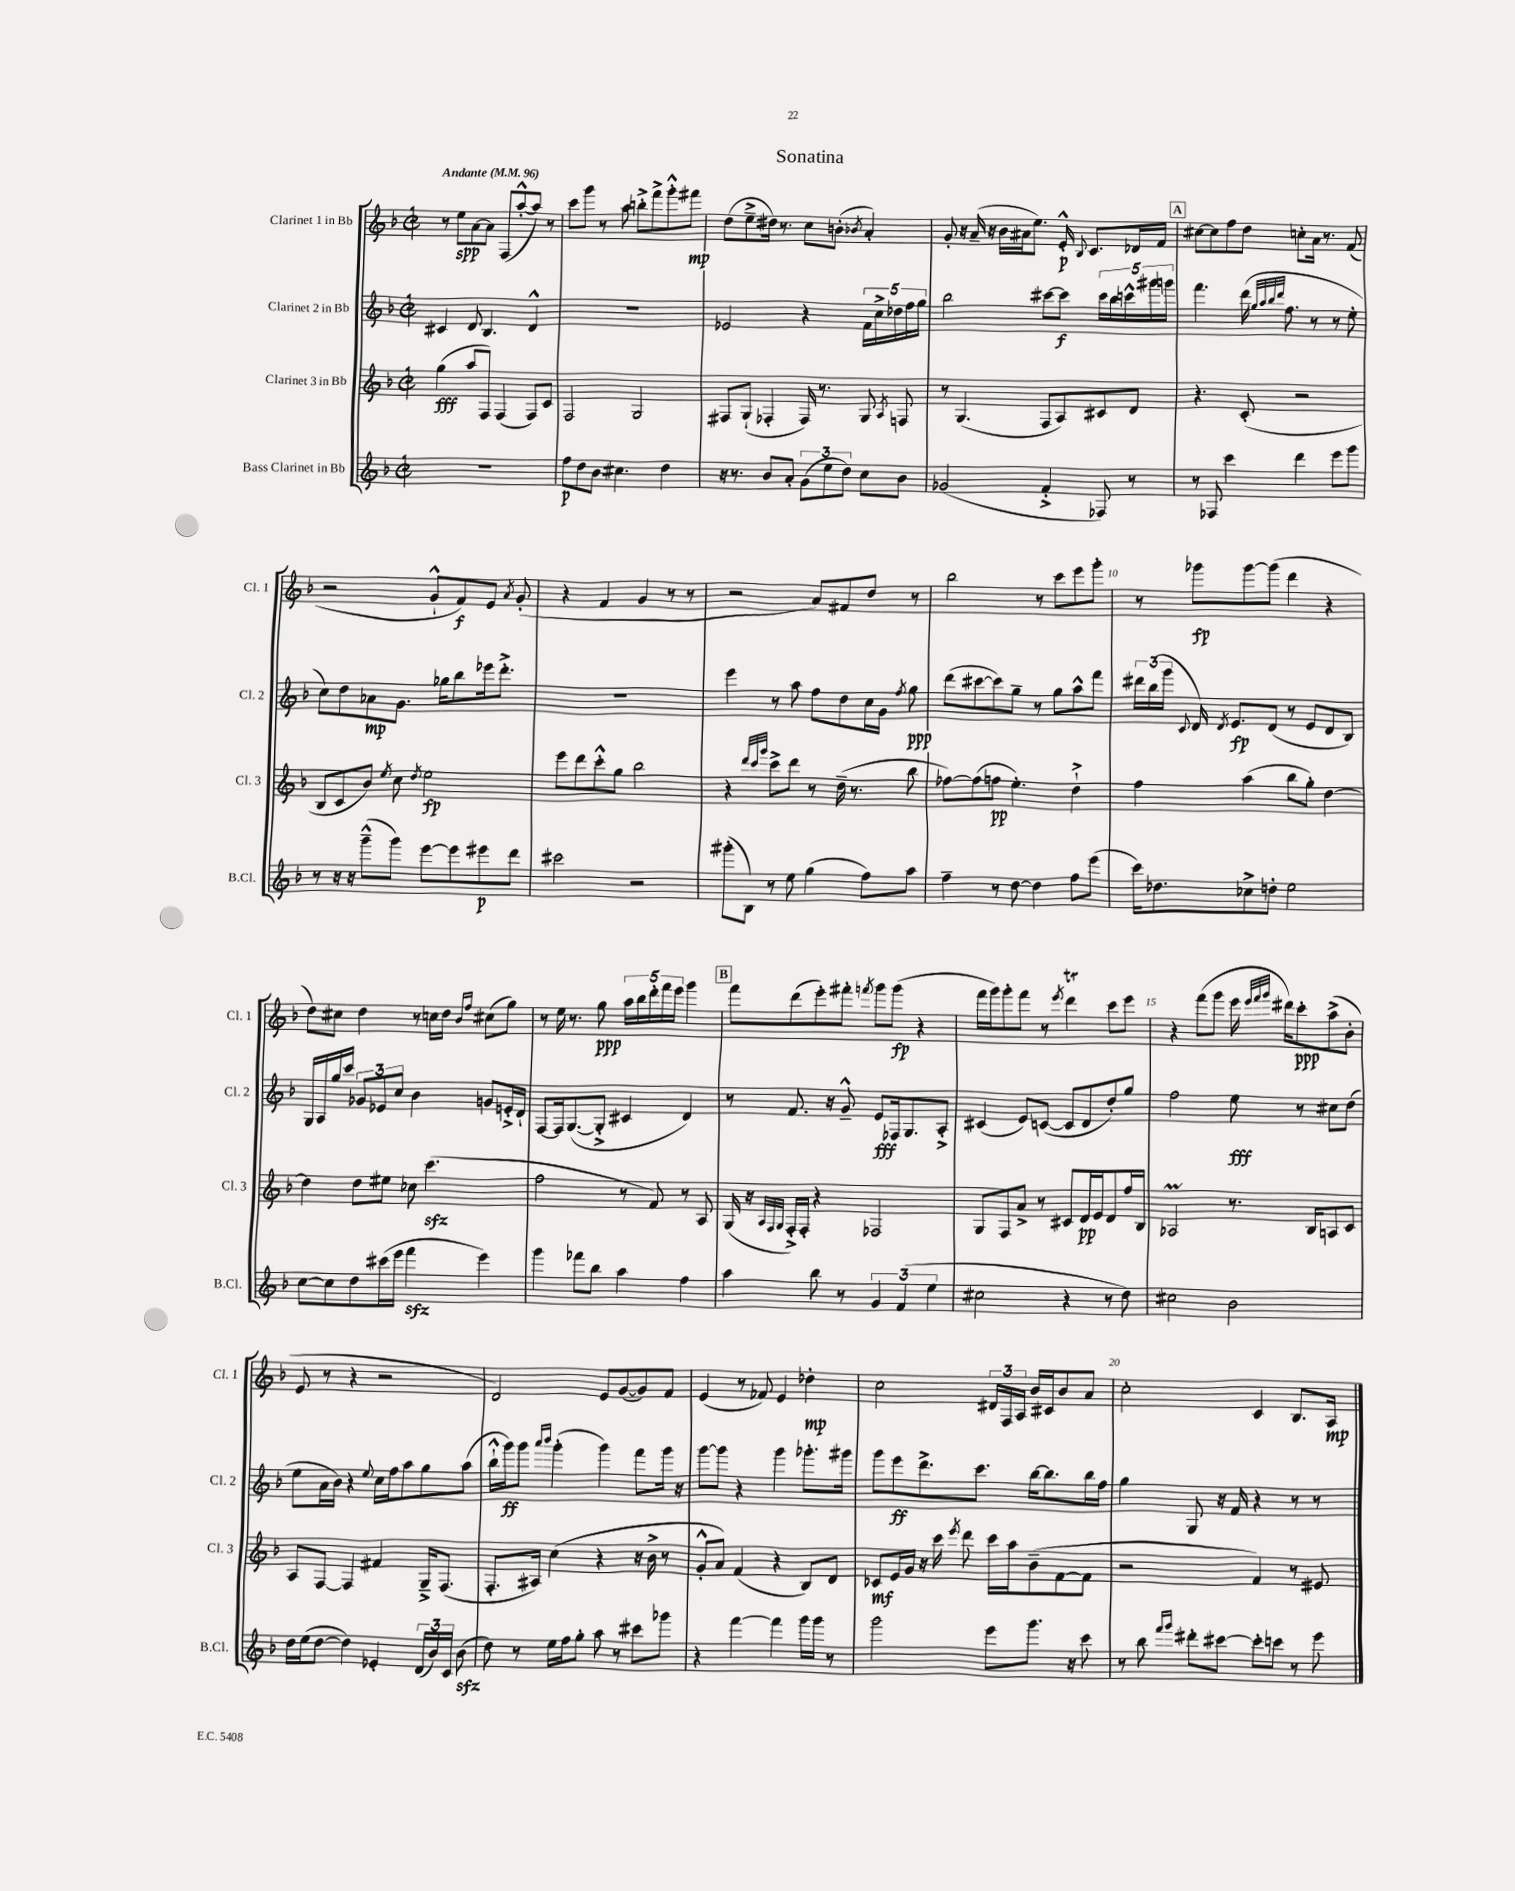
\header { title = "Sonatina" }
<<
\new StaffGroup <<
\new Staff = "s0" \with { instrumentName = "Clarinet 1 in Bb" shortInstrumentName = "Cl. 1" } {
    \clef treble \key f \major \defaultTimeSignature \time 2/2 \tempo "Andante" 4 = 96
    \autoBeamOff r8 e''8[\spp a'8~ a'8] f8[( a''8~-.-^ a''8]) r8 |
    c'''8[ g'''8] r8 a''8 b''8[-.-> f'''8-> g'''8-.-^ fis'''8]\mp |
    d''8[( e''8---> dis''16]) r8. c''8[ b'8]-.( \acciaccatura { bes'8 } a'4-.) |
    g'8-. r16 a'16--( r16 bes'16[ ais'16 e''8.]) e'16-.-^\p \appoggiatura { bes8 } c'8.[ des'16 f'16] |
    \mark \markup { \box "A" } cis''8[~ cis''8 f''8 d''8] c''8[-. a'16] r8. f'8( |
    r2 g'8[-!-^ f'8\f) e'8] \acciaccatura { a'8 } g'8-.( |
    r4 f'4 g'4 r8 r8 |
    r2 a'8[) fis'8 d''8] r8 |
    bes''2 r8 c'''8[ e'''8 g'''8]-. |
    r8 ges'''8[\fp ges'''8~ ges'''8]( d'''4 r4 |
    d''8[) cis''8] d''4 r8 c''16[ d''16] \grace { bes'16[ f''16] } cis''8[( g''8]) |
    r8 e''16 r8. g''8\ppp \tuplet 5/4 { a''16[ bes''16 d'''16-. f'''16 e'''16] } g'''4 |
    \mark \markup { \box "B" } f'''8[ d'''8( e'''8-.) fis'''8]-. \acciaccatura { f'''8 } g'''8[ g'''8]\fp( r4 |
    f'''16[ g'''16) g'''8-. f'''8] r8 \acciaccatura { e'''8 } d'''4\trill c'''8[ e'''8] |
    r4 f'''8[( g'''8] e'''16 \grace { e'''32[ f'''32 g'''32] } dis'''16[) c'''8-.\ppp a''8->( bes'8]-. |
    e'8 r8 r4 r2 |
    d'2) e'8[ g'8~( g'8) f'8] |
    e'4( r8 fes'8) e'4 des''4-.\mp |
    c''2 \tuplet 3/2 { dis'16[ f16 a16] } bes'16[ cis'16 bes'8 a'8] |
    c''2-. c'4 bes8.[ a16]\mp \bar "|." |
}
\new Staff = "s1" \with { instrumentName = "Clarinet 2 in Bb" shortInstrumentName = "Cl. 2" } {
    \clef treble \key f \major \defaultTimeSignature \time 2/2
    \autoBeamOff cis'4 d'8 bes4. d'4-^ |
    R1 |
    ees'2 r4 \tuplet 5/4 { f'16[ c''16-> des''16 f''16 g''16] } |
    bes''2 cis'''8[~ cis'''8]\f \tuplet 5/4 { cis'''16[ bes''16 c'''16-^ gis'''16 g'''16] } |
    \mark \markup { \box "A" } f'''4. d'''16( \grace { g''32[ a''32 bes''32 d'''32] } f''8. r8 r8 e''8-. |
    c''8[) d''8 aes'8\mp g'8.] ges''16[ bes''8 ees'''16 d'''8.]-.-> |
    R1 |
    e'''4 r8 a''8 f''8[ d''8 c''16 g'16] \acciaccatura { f''8 } g''8\ppp |
    d'''8[( cis'''8~ cis'''8) g''8]-- r8 g''8[ a''8-^ f'''8] |
    \tuplet 3/2 { dis'''16[ bes''16( g'''16] } \appoggiatura { c'8 } d'16) \acciaccatura { d'8 } e'8.[\fp d'8]( r8 e'8[ d'8 bes8]) |
    g16[ a16 g''16 c'''16] \tuplet 3/2 { ges'8[ ees'8 c''8] } bes'4 g'8[ e'16-.-> d'16]-! |
    f8[~ f16 g8.~( g8]-.-> cis'4 d'4) |
    \mark \markup { \box "B" } r8 f'8. r16 g'8---^ e'8[\fff fes16 g8. a8]-.-> |
    cis'4( e'8[) c'8]~( c'8[ d'8 d''8-.) g''8] |
    f''2 e''8\fff r8 cis''8[ d''8]( |
    e''8[ a'16 bes'16]) r4 \appoggiatura { e''8 } c''16[ f''16 a''8 g''8 a''8]( |
    bes''16[-!-^ g'''16\ff) g'''8] \grace { a'''16[ bes'''16] } g'''4-.( g'''4) f'''8[ g'''16] r16 |
    g'''8[~ g'''8] r4 g'''4 ges'''8.[-. gis'''16] |
    g'''8[ e'''8\ff d'''8.-> c'''8.] bes''16[~ bes''8. bes''16 f''16] |
    g''4 g8 r16 f'16 r4 r8 r8 \bar "|." |
}
\new Staff = "s2" \with { instrumentName = "Clarinet 3 in Bb" shortInstrumentName = "Cl. 3" } {
    \clef treble \key f \major \defaultTimeSignature \time 2/2
    \autoBeamOff g''4\fff( a''8[ f8]) f4( f8[) c'8] |
    f2 g2 |
    fis8[ g8]-!( fes4-. fes16) r8. g8 \acciaccatura { a8 } f8 |
    r8 g4.( f8[ a8) cis'8 d'8] |
    \mark \markup { \box "A" } r4. c'8-.( r2 |
    bes8[ c'8 bes'8]) \acciaccatura { e''8 } c''8 \acciaccatura { d''8 } e''2\fp |
    e'''8[ d'''8 c'''8-.-^ g''8] bes''2 |
    r4 \grace { d'''32[ c'''32 g'''32] } c'''8[-> d'''8] r8 d''16--( r8. bes''8 |
    fes''8[~) fes''8( f''8]\pp e''4.-.) d''4-!-> |
    f''4 a''4( bes''8[ g''8]-.) d''4~ |
    d''4 d''8[ eis''8] ces''8 c'''4.\sfz( |
    f''2 r8 f'8) r8 a8 |
    \mark \markup { \box "B" } g16( r16 \grace { a32[ f32 g32] } f16[-.->) f16]-. r4 fes2 |
    g8[ f8 a'8]-> r8 cis'8[ d'16\pp e'16 d'8 f''16 bes16] |
    aes2\prall r8. bes16[ a8 c'8] |
    a8[ f8]~ f4 fis'4 g16[---> f8.]( |
    f8.[-. ais16]) c''4( r4 r16 bes'16-> r8 |
    g'8[-.-^ a'8]) f'4( r4 bes8[) d'8] |
    ces'8[\mf e'16 g'16] r16 c'''16 \acciaccatura { e'''8 } d'''8 c'''16[ a''16 bes'8--( f'8~ f'8] |
    r2 f'4) r8 eis'8 \bar "|." |
}
\new Staff = "s3" \with { instrumentName = "Bass Clarinet in Bb" shortInstrumentName = "B.Cl." } {
    \clef treble \key f \major \defaultTimeSignature \time 2/2
    \autoBeamOff R1 |
    f''8[\p d''8 bes'8] cis''4. d''4 |
    r16 r8. bes'8[ a'8]-. \tuplet 3/2 { g'8[( e''8 d''8]) } c''8[ bes'8] |
    ges'2( f'4-.-> fes8) r8 |
    \mark \markup { \box "A" } r8 fes8 c'''4 d'''4 e'''8[ g'''8] |
    r8 r16 r16 g'''8[---^( g'''8]) e'''8[~ e'''8 eis'''8\p d'''8] |
    cis'''2 r2 |
    gis'''8[-.( bes8]) r8 e''8 g''4( f''8[) a''8] |
    f''4-- r8 d''8~ d''4 f''8[ e'''8]( |
    c'''16[) des''8. ces''8-> d''8]-. e''2 |
    c''8[~ c''8 d''8 cis'''16( e'''16] f'''4\sfz e'''4) |
    g'''4 fes'''8[ bes''8] a''4 f''4 |
    \mark \markup { \box "B" } a''4 bes''8 r8 \tuplet 3/2 { g'4 f'4( e''4 } |
    cis''2 r4 r8 d''8) |
    cis''2 bes'2 |
    d''16[ e''16( d''8]~ d''4) ees'4-. \tuplet 3/2 { d'16[( bes'16) c'16] } bes'8\sfz( |
    d''8) r8 e''16[ f''16 g''8]-. a''8 r8 cis'''8[ ges'''8] |
    r4 f'''4~ f'''4 g'''16[ g'''16] r8 |
    g'''2 e'''8[ g'''8.] r16 c'''8 |
    r8 bes''8 \grace { f'''16[ g'''16] } dis'''8[-. cis'''8]~ cis'''8[-. c'''8] r8 e'''8 \bar "|." |
}
>>
>>
\layout { \context { \Score \override BarNumber.break-visibility = ##(#f #t #t) barNumberVisibility = #(every-nth-bar-number-visible 5) } }
